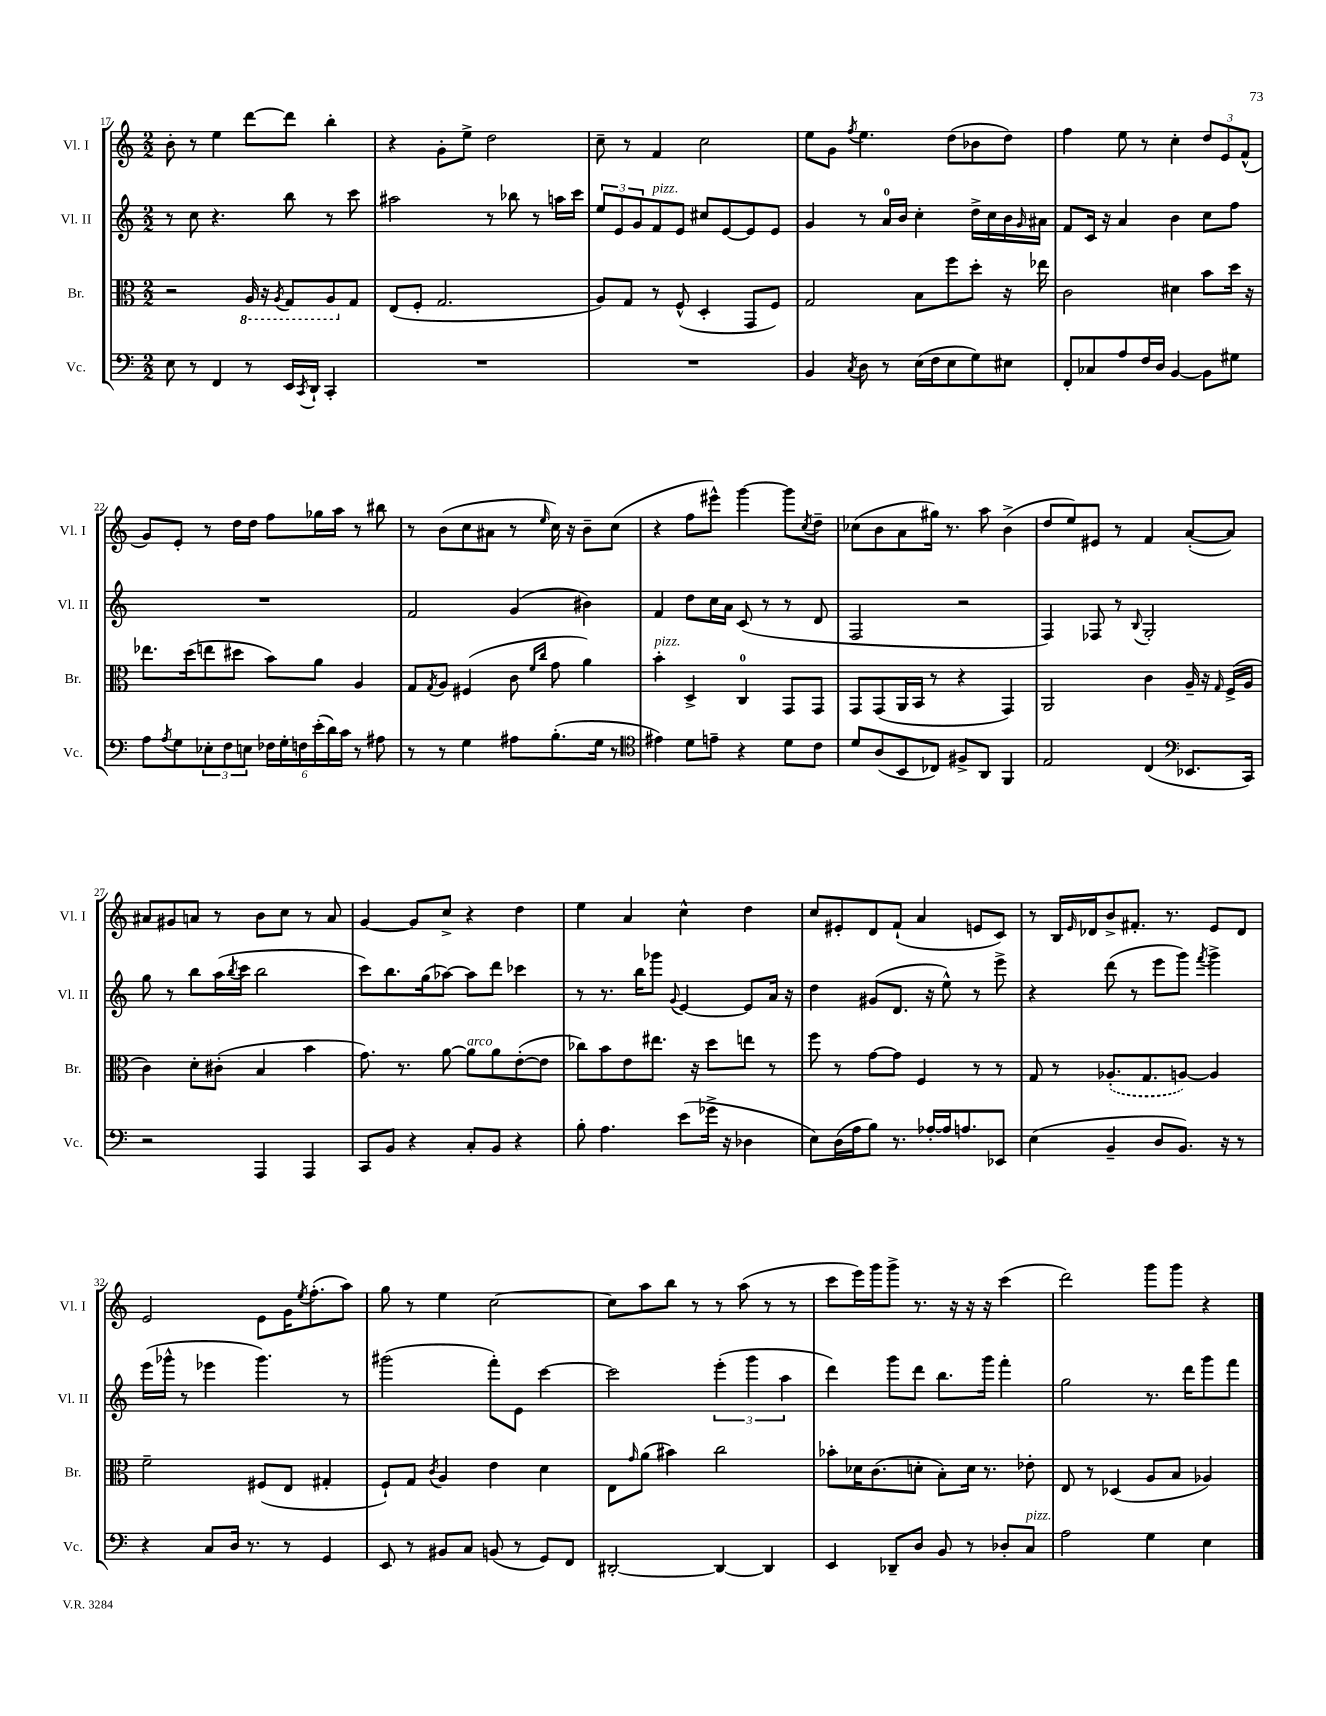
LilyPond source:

<<
\new StaffGroup <<
\new Staff = "s0" \with { instrumentName = "Vl. I" shortInstrumentName = "Vl. I" } {
    \clef treble \key c \major \numericTimeSignature \time 2/2
    b'8-. r8 e''4 d'''8~ d'''8 b''4-. |
    r4 g'8-. e''8-> d''2 |
    c''8-- r8 f'4 c''2 |
    e''8 g'8 \acciaccatura { f''8 } e''4. d''8( bes'8 d''8) |
    f''4 e''8 r8 c''4-. \tuplet 3/2 { d''8 e'8 f'8-^( } |
    g'8) e'8-. r8 d''16 d''16 f''8 ges''16 a''16 r8 bis''8 |
    r8 b'8( c''8 ais'8 r8 \grace { e''16 } c''16) r16 b'8-- c''8( |
    r4 f''8 eis'''8-^) g'''4~ g'''8 \acciaccatura { c''8 } d''8-- |
    ces''8( b'8 a'8 gis''16) r8. a''8 b'4->( |
    d''8 e''8) eis'8 r8 f'4 a'8~-.( a'8) |
    ais'8 gis'8 a'8 r8 b'8 c''8 r8 a'8 |
    g'4~ g'8 c''8-> r4 d''4 |
    e''4 a'4 c''4-^ d''4 |
    c''8 eis'8-. d'8 f'8-!( a'4 e'8 c'8) |
    r8 b16 \grace { e'16 } des'16 b'8-> fis'8.-. r8. e'8 des'8 |
    e'2 e'8 g'16 \acciaccatura { e''8 } f''8.-.( a''8) |
    g''8 r8 e''4 c''2~ |
    c''8 a''8 b''8 r8 r8 a''8( r8 r8 |
    c'''8 e'''16) g'''16 g'''8-> r8. r16 r16 r16 c'''4( |
    d'''2) g'''8 g'''8 r4 \bar "|." |
}
\new Staff = "s1" \with { instrumentName = "Vl. II" shortInstrumentName = "Vl. II" } {
    \clef treble \key c \major \numericTimeSignature \time 2/2
    r8 c''8 r4. b''8 r8 c'''8 |
    ais''2 r8 bes''8 r8 a''16 c'''16 |
    \tuplet 3/2 { e''8 e'8 g'8 } f'8^\markup { \italic "pizz." } e'8 cis''8 e'8~ e'8 e'8 |
    g'4 r8 a'16-0 b'16 c''4-. d''16-> c''16 b'16 \grace { g'16 } ais'16 |
    f'8 c'16 r16 a'4 b'4 c''8 f''8 |
    R1 |
    f'2 g'4( bis'4) |
    f'4 d''8 c''16 a'16 c'8( r8 r8 d'8 |
    f2 r2 |
    f4) fes8 r8 \appoggiatura { b8 } g2-. |
    g''8 r8 b''8 a''16( \acciaccatura { b''8 } c'''16 b''2 |
    c'''8) b''8. g''16( aes''8~) aes''8 d'''8 ces'''4 |
    r8 r8. b''16 ges'''8 \appoggiatura { g'8 } e'4~ e'8 a'16 r16 |
    d''4 gis'8( d'8. r16 e''8-^) r8 e'''8-> |
    r4 d'''8( r8 e'''8 g'''8) \acciaccatura { f'''8 } g'''4-> |
    e'''16( ges'''16-^ r8 ees'''4 ges'''4.) r8 |
    gis'''2( f'''8-.) e'8 c'''4~ |
    c'''2 \tuplet 3/2 { e'''4-.( g'''4 a''4 } |
    d'''4) g'''8 d'''8 b''8. g'''16 f'''4-. |
    g''2 r8. d'''16 g'''8 f'''8 \bar "|." |
}
\new Staff = "s2" \with { instrumentName = "Br." shortInstrumentName = "Br." } {
    \clef alto \key c \major \numericTimeSignature \time 2/2
    r2 \ottava #-1 a,16 r16 \acciaccatura { a,8 } g,8 a,8 \ottava #0 g8 |
    e8( f8-. g2. |
    a8) g8 r8 f8-^( d4-. g,8 f8) |
    g2 b8 f''8 d''8-. r16 ees''16 |
    c'2 dis'4 b'8 d''16 r16 |
    ees''8. d''16( e''8 dis''8 b'8) a'8 a4 |
    g8 \acciaccatura { g8 } a8 fis4( c'8 \grace { f'16 c''16 } g'8 a'4) |
    b'4-.^\markup { \italic "pizz." } d4-> c4-0 g,8 g,8 |
    g,8 g,8( a,16 b,16 r8 r4 g,4) |
    a,2 c'4 a16-- r16 \grace { g16 } f16->( a16 |
    c'4) d'8-. cis'8-.( b4 b'4 |
    g'8.) r8. a'8~ a'8^\markup { \italic "arco" } a'8 e'8~-.( e'8 |
    ces''8) b'8 e'8 eis''8. r16 d''8 e''8 r8 |
    f''8 r8 g'8~ g'8 f4 r8 r8 |
    g8 r8 \once \slurDashed aes8.-.( g8. a8~) a4 |
    f'2-- fis8( e8 gis4-. |
    f8-!) g8 \acciaccatura { c'8 } a4 e'4 d'4 |
    e8 \grace { g'16 } a'8( bis'4) c''2 |
    bes'8-. des'16 c'8.( d'8-. b8-.) d'16 r8. ees'8-. |
    e8 r8 des4( a8 b8 aes4) \bar "|." |
}
\new Staff = "s3" \with { instrumentName = "Vc." shortInstrumentName = "Vc." } {
    \clef bass \key c \major \numericTimeSignature \time 2/2
    e8 r8 f,4 r8 e,16 \acciaccatura { c,8 } d,16-! c,4-. |
    R1 |
    R1 |
    b,4 \acciaccatura { c8 } d8 r8 e16( f16 e8 g8) eis8 |
    f,8-. ces8 a8 f16 d16 b,4~ b,8 gis8 |
    a8 \acciaccatura { a8 } g8 \tuplet 3/2 { ees8-. f8 e8 } \tuplet 6/4 { fes16 g16-. f16 e'16-.( d'16) c'16 } r8 ais8 |
    r8 r8 g4 ais8 b8.-.( g16 r8 |
    \clef tenor eis'4) d'8 e'8-- r4 d'8 c'8 |
    d'8 a8( b,8 ces8) fis8-> a,8 f,4 |
    e2 c4( \clef bass ees,8. c,16) |
    r2 a,,4 a,,4 |
    c,8 b,8 r4 c8-. b,8 r4 |
    b8-. a4. e'8( ges'16-> r16 des4 |
    e8) d16( a16 b8) r8. aes16~-. aes16 a8. ees,8 |
    e4( b,4-- d8 b,8.) r16 r8 |
    r4 c8 d16 r8. r8 g,4 |
    e,8 r8 bis,8 c8 b,8( r8 g,8) f,8 |
    dis,2~-. dis,4~ dis,4 |
    e,4 des,8-- d8 b,8 r8 des8-. c8^\markup { \italic "pizz." } |
    a2 g4 e4 \bar "|." |
}
>>
>>
\layout { \context { \Score currentBarNumber = #17 } }
